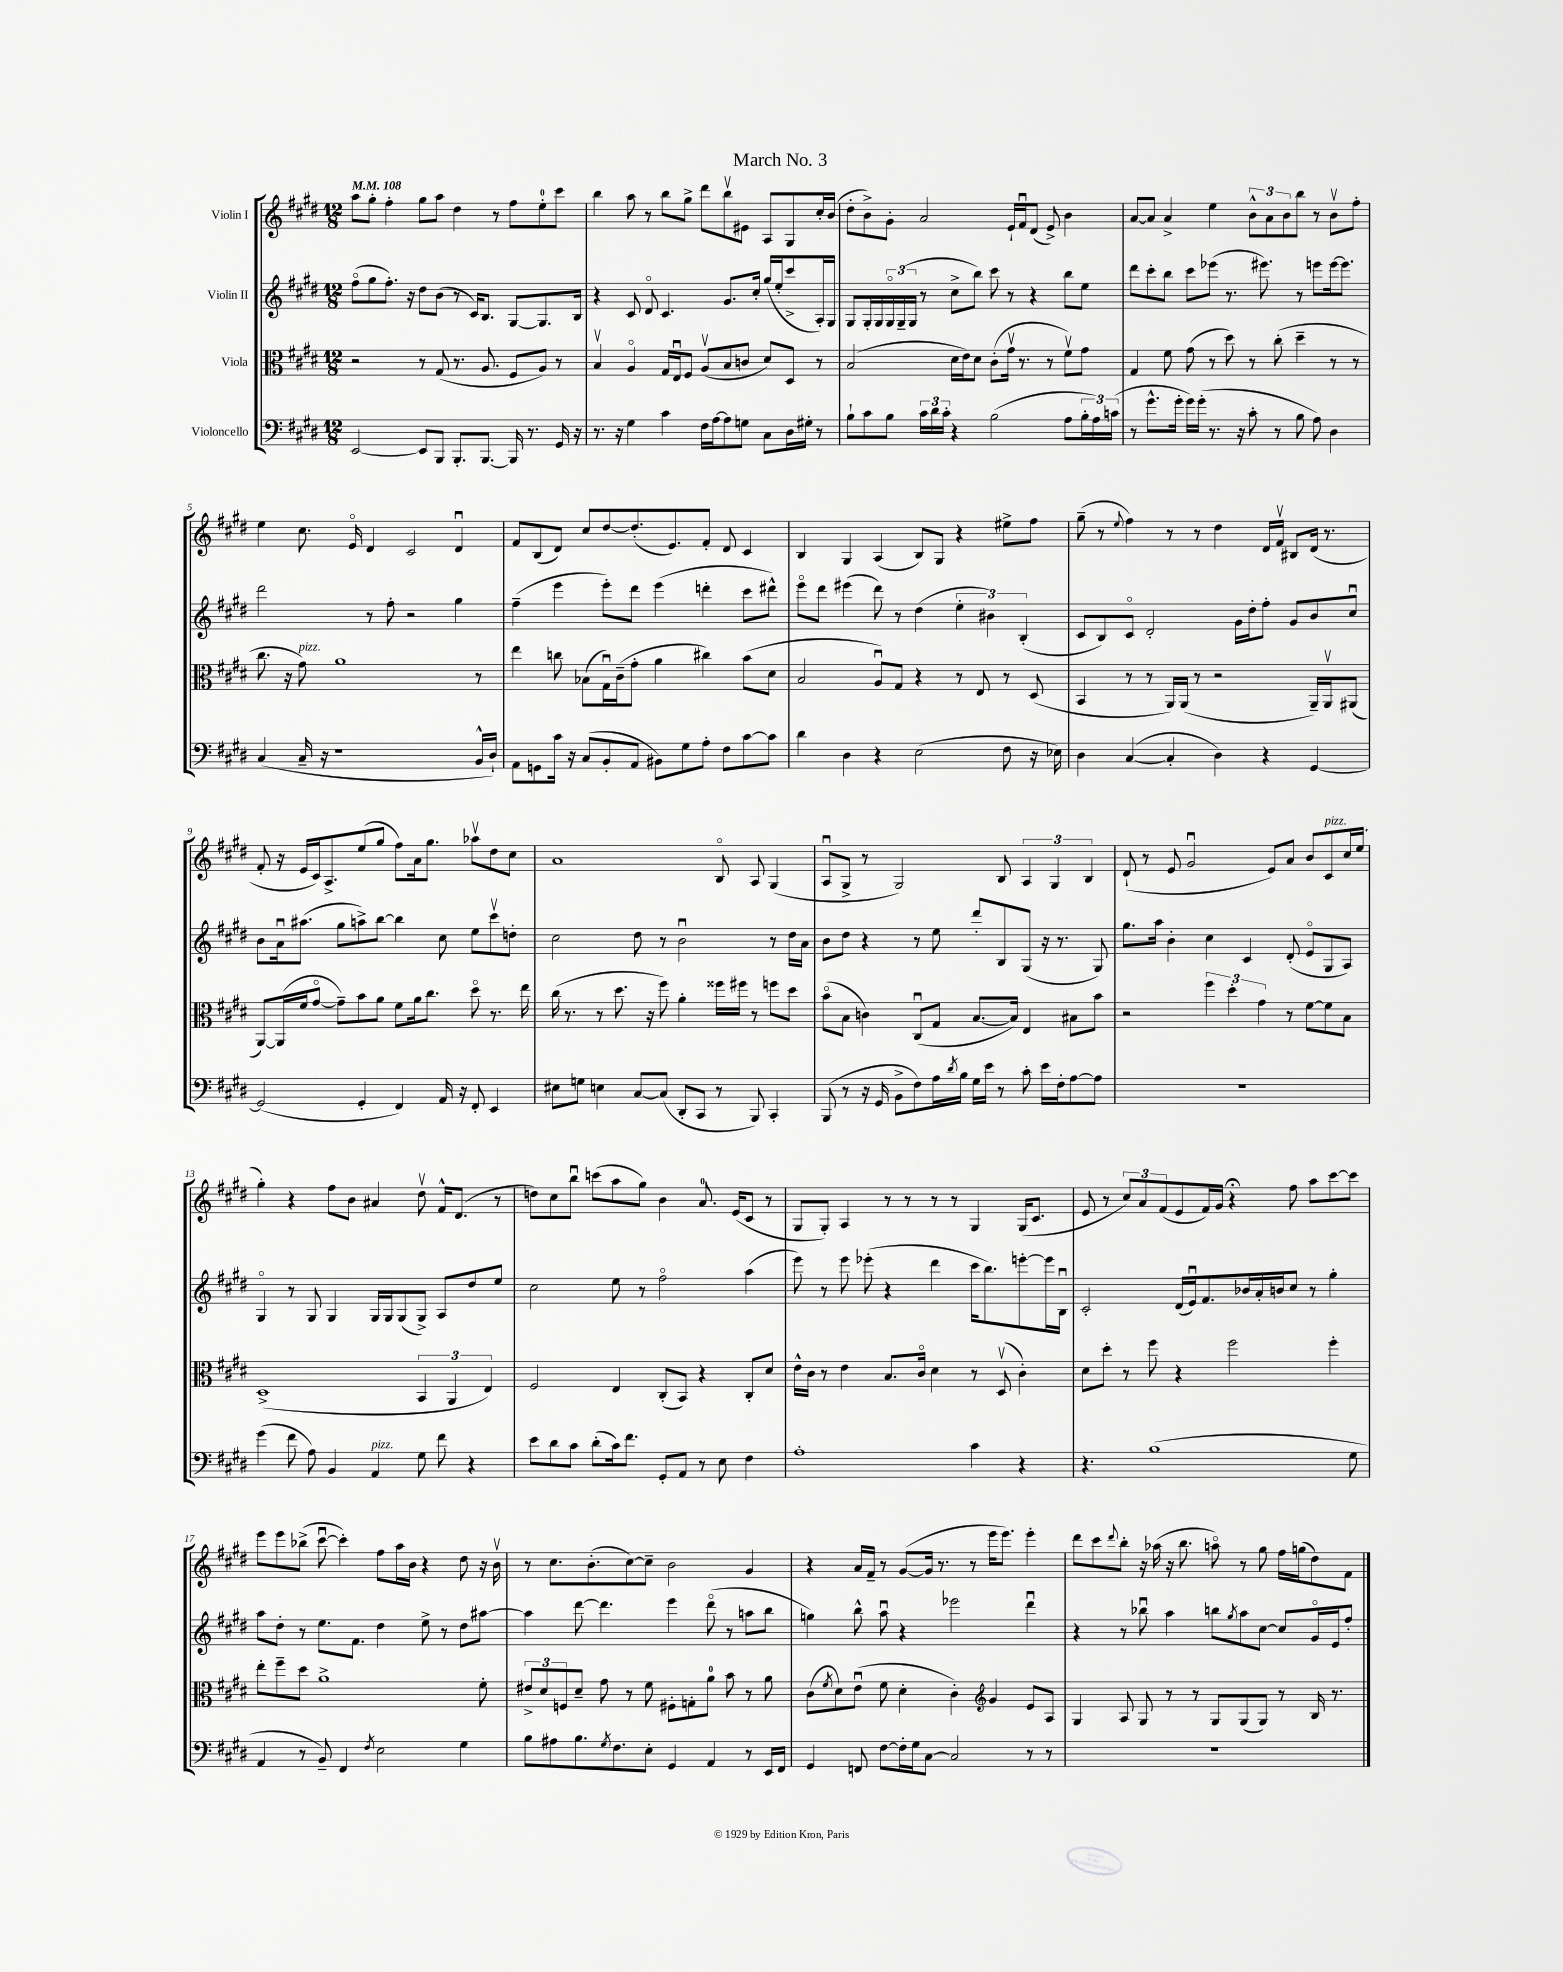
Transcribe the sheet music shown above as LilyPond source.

\header { title = "March No. 3" }
<<
\new StaffGroup <<
\new Staff = "s0" \with { instrumentName = "Violin I" } {
    \clef treble \key e \major \numericTimeSignature \time 12/8 \tempo 4 = 108
    a''8 gis''8-. fis''4-. gis''8 a''8 dis''4 r8 fis''8 e''8-0-. cis'''8 |
    b''4 a''8 r8 b''8 gis''8-> dis'''8 b''8\upbow eis'8 a8 gis8 cis''16-. b'16( |
    dis''8-. b'8->) gis'8-. a'2 e'16-! fis'16\downbow dis'8( e'8->) b'4 |
    a'8~ a'8 a'4-> e''4 \tuplet 3/2 { b'8-^ a'8 b'8 } b''8 r8 b'8\upbow fis''8-. |
    e''4 cis''8. e'16\flageolet dis'4 cis'2 dis'4\downbow |
    fis'8 b8( dis'8) cis''8 dis''8~ dis''8.-.( e'8.) fis'8-. dis'8 cis'4 |
    b4 gis4 a4( b8) gis8 r4 eis''8-> fis''8 |
    gis''8--( r8 \appoggiatura { e''8 } fis''4) r8 r8 dis''4 dis'16 fis'16\upbow bis8 dis'16( r8. |
    fis'8-. r16 e'16 cis'16) a8.-> e''8( gis''8 fis''8) a'16 gis''8. aes''8\upbow dis''8 cis''8 |
    a'1 b8\flageolet a8 gis4( |
    a8\downbow gis8-> r8 gis2) b8 \tuplet 3/2 { a4 gis4 b4 } |
    dis'8-!( r8 e'8 gis'2\downbow e'8) a'8 b'8 cis'8^\markup { \italic "pizz." } cis''16 e''16( |
    gis''4-.) r4 fis''8 b'8 ais'4 dis''8\upbow fis'16-^ dis'8.( r8 |
    d''8) cis''8 b''8\downbow c'''8( a''8 gis''8) b'4 a'8.-0 e'16( cis'8 r8 |
    gis8 gis8-.) a4 r8 r8 r8 r8 gis4 gis16( cis'8. |
    e'8 r8 \tuplet 3/2 { cis''8) a'8 fis'8( } e'8 fis'16) gis'16 r4\fermata fis''8 a''8 cis'''8~ cis'''8 |
    e'''8 e'''8 bes''8->( cis'''8~\downbow cis'''4-.) fis''8 a''16 b'16 r4 dis''8 r16 b'16\upbow |
    r8 cis''8. b'8.-.( cis''8~) cis''8-- b'2 gis'4 |
    r4 a'16 fis'16-- r8 gis'8~( gis'16 r8. r8 e'''16 e'''8.) e'''4-. |
    dis'''8 cis'''8 \appoggiatura { dis'''8 } b''8-. r16 aes''16( r16 b''8. a''8\flageolet) r8 gis''8 fis''16 g''16( dis''8) fis'8 \bar "|." |
}
\new Staff = "s1" \with { instrumentName = "Violin II" } {
    \clef treble \key e \major \numericTimeSignature \time 12/8
    fis''8\flageolet( gis''8 fis''8.-.) r16 dis''8 b'8( r8 cis'16) b8. gis8~ gis8. b16 |
    r4 cis'8 dis'8\flageolet cis'4. gis'8. cis''16-. gis''16( e''16-. cis'''8-> a16-.) gis16 |
    gis8 gis16-. gis16 \tuplet 3/2 { gis16\flageolet gis16--( gis16 } r8 cis''8-> b''8) cis'''8 r8 r4 b''8 e''8 |
    dis'''8 cis'''8-. b''8 cis'''8 ees'''8( r8. eis'''8.) r8 e'''8 e'''16~ e'''8. |
    dis'''2 r8 fis''8-. r2 gis''4 |
    fis''4--( e'''4 e'''8-.) dis'''8 e'''4( d'''4-. cis'''8 dis'''8-^) |
    e'''8\flageolet dis'''8 eis'''4( dis'''8) r8 dis''4( \tuplet 3/2 { e''4-. bis'4) b4-.( } |
    cis'8 b8) cis'8\flageolet dis'2-. gis'16 dis''16-. fis''8-. gis'8 b'8 cis''8\downbow |
    b'8 a'16\downbow ais''8.( gis''8 a''8->) b''8~ b''4 cis''8 e''8 cis'''8\upbow d''8-. |
    cis''2 dis''8 r8 b'2\downbow r8 dis''16 a'16 |
    b'8 dis''8 r4 r8 e''8 dis'''8-. b8 gis8( r16 r8. gis8) |
    gis''8. a''16 b'4-. cis''4 cis'4 dis'8-.( e'8\flageolet gis8 a8) |
    gis4\flageolet r8 gis8 gis4 gis16 gis16 gis8( gis8->) a8 dis''8 e''8 |
    cis''2 e''8 r8 fis''2\flageolet a''4( |
    e'''8) r8 e'''8 ees'''8-.( r4 dis'''4 cis'''16 b''8.) e'''8~-. e'''16 b16\downbow |
    cis'2-. dis'16( e'16\downbow) fis'8. bes'16 a'16-. b'16 cis''8 r8 gis''4-. |
    a''8 dis''8-. r8 e''8. fis'8. dis''4 e''8-> r8 dis''8 ais''8~ |
    ais''4 dis'''8~ dis'''4. e'''4 dis'''8\flageolet( r8 a''8 b''8 |
    g''4) b''8-^ a''8\downbow r4 ees'''2 dis'''4\downbow |
    r4 r8 bes''8\downbow a''4 b''8 \acciaccatura { gis''8 } a''8 cis''8~ cis''8 gis'16\flageolet e'16 fis''8-. \bar "|." |
}
\new Staff = "s2" \with { instrumentName = "Viola" } {
    \clef alto \key e \major \numericTimeSignature \time 12/8
    r2 r8 gis8( r8. a8. fis8 a8) r8 |
    b4\upbow a4\flageolet gis16 e16\downbow fis8 a8\upbow( b8 c'8 dis'8) dis8 r8 |
    b2( dis'16 e'16) dis'8 cis'8-.( gis'16\upbow r8. r8 fis'8\upbow) gis'8 |
    gis4 fis'8 gis'8( r8 dis''8) r8 cis''8-.( dis''4-- r8 r8 |
    cis''8. r16 gis'8^\markup { \italic "pizz." }) a'1 r8 |
    e''4 c''8 bes8( gis16\downbow) cis'16--( gis'8-. a'4 cis''4) b'8( dis'8 |
    b2 a8\downbow) gis8 r4 r8 e8 r8 dis8( |
    b,4 r8 r8 a,16) a,16( r8 r2 a,16--) a,16\upbow ais,8( |
    a,8~) a,16( fis'16 gis'8~\flageolet gis'8--) b'8 a'8 fis'8 a'16 cis''8. dis''8\flageolet r8. e''16 |
    cis''16( r8. r8 dis''8. r16 fis''8) a'4-. fisis''16 fis''16 r8 f''8 dis''8 |
    b'8\flageolet( b8 c'4) cis8\downbow( gis8 b8.~ b16) e4 bis8 b'8 |
    r2 \tuplet 3/2 { fis''4 dis''4-. gis'4 } r8 fis'8~ fis'8 b8 |
    dis1->( \tuplet 3/2 { b,4 a,4 e4) } |
    fis2 e4 cis8-.( b,8) r4 cis8-. dis'8 |
    e'16-^ cis'16 r8 e'4 b8. cis'16\flageolet dis'4 r8 dis8\upbow( cis'4-.) |
    dis'8 dis''8-. r8 fis''8 r4 fis''2 fis''4-. |
    e''8-. fis''8-- dis''8 a'1-> fis'8-. |
    \tuplet 3/2 { eis'8-> dis'8 f8 } dis'8-- gis'8 r8 fis'8 fis8-. g8-. a'8-0 b'8 r8 a'8 |
    cis'8( \acciaccatura { fis'8 } dis'8) e'8\downbow( fis'8 dis'4-. cis'4-.) \clef treble gis'4 e'8 a8 |
    gis4 a8 gis8 r8 r8 gis8 gis8( gis8) r8 b16 r8. \bar "|." |
}
\new Staff = "s3" \with { instrumentName = "Violoncello" } {
    \clef bass \key e \major \numericTimeSignature \time 12/8
    e,2~ e,8 b,,8 b,,8.-. b,,8.~ b,,16 r8. gis,16 r16 |
    r8. r16 gis4 cis'4 fis16 a16~ a8 g8 cis8 dis16 gis16-. r8 |
    b8-! cis'8 b8 \tuplet 3/2 { cis'16 dis'16 cis'16-. } r4 b2( a8 \tuplet 3/2 { b16-. a16) c'16( } |
    r8 gis'8.-^ gis'16-. gis'16) gis'16-.( r8. r16 cis'8-. r8 b8 a8) dis4 |
    cis4( cis16-- r16 r1 b,16-^ dis16-!) |
    a,8 g,8 cis'16 r16 cis8( b,8-. a,8 bis,8) gis8 a8-. fis8 cis'8~ cis'8 |
    dis'4 dis4 r4 e2( fis8 r16 ees16) |
    dis4 cis4~( cis4-. dis4) r4 gis,4~ |
    gis,2( gis,4-. fis,4) a,16 r16 fis,8-. e,4 |
    eis8 g8 e4 cis8~ cis8( dis,8-. cis,8 r8 b,,8) cis,4-. |
    b,,8( r8 r16 gis,16 b,8-> fis8) a16 \acciaccatura { dis'8 } b16 gis16 e'16 r8 cis'8-. e'16 fis16-. a8~ a8 |
    R1. |
    gis'4( fis'8 a8) b,4 a,4^\markup { \italic "pizz." } gis8 fis'8 r4 |
    e'8 dis'8 cis'8 dis'8-.( cis'16) fis'8. gis,8-. a,8 r8 e8 fis4 |
    a1-. cis'4 r4 |
    r4. b1( gis8 |
    a,4 r8 b,8--) fis,4 \acciaccatura { fis8 } e2 gis4 |
    b8 ais8 b8. \acciaccatura { gis8 } fis8. e8-. gis,4 a,4 r8 e,16 fis,16 |
    gis,4 f,8 fis8~ fis16-. gis16 cis8~ cis2 r8 r8 |
    R1. \bar "|." |
}
>>
>>
